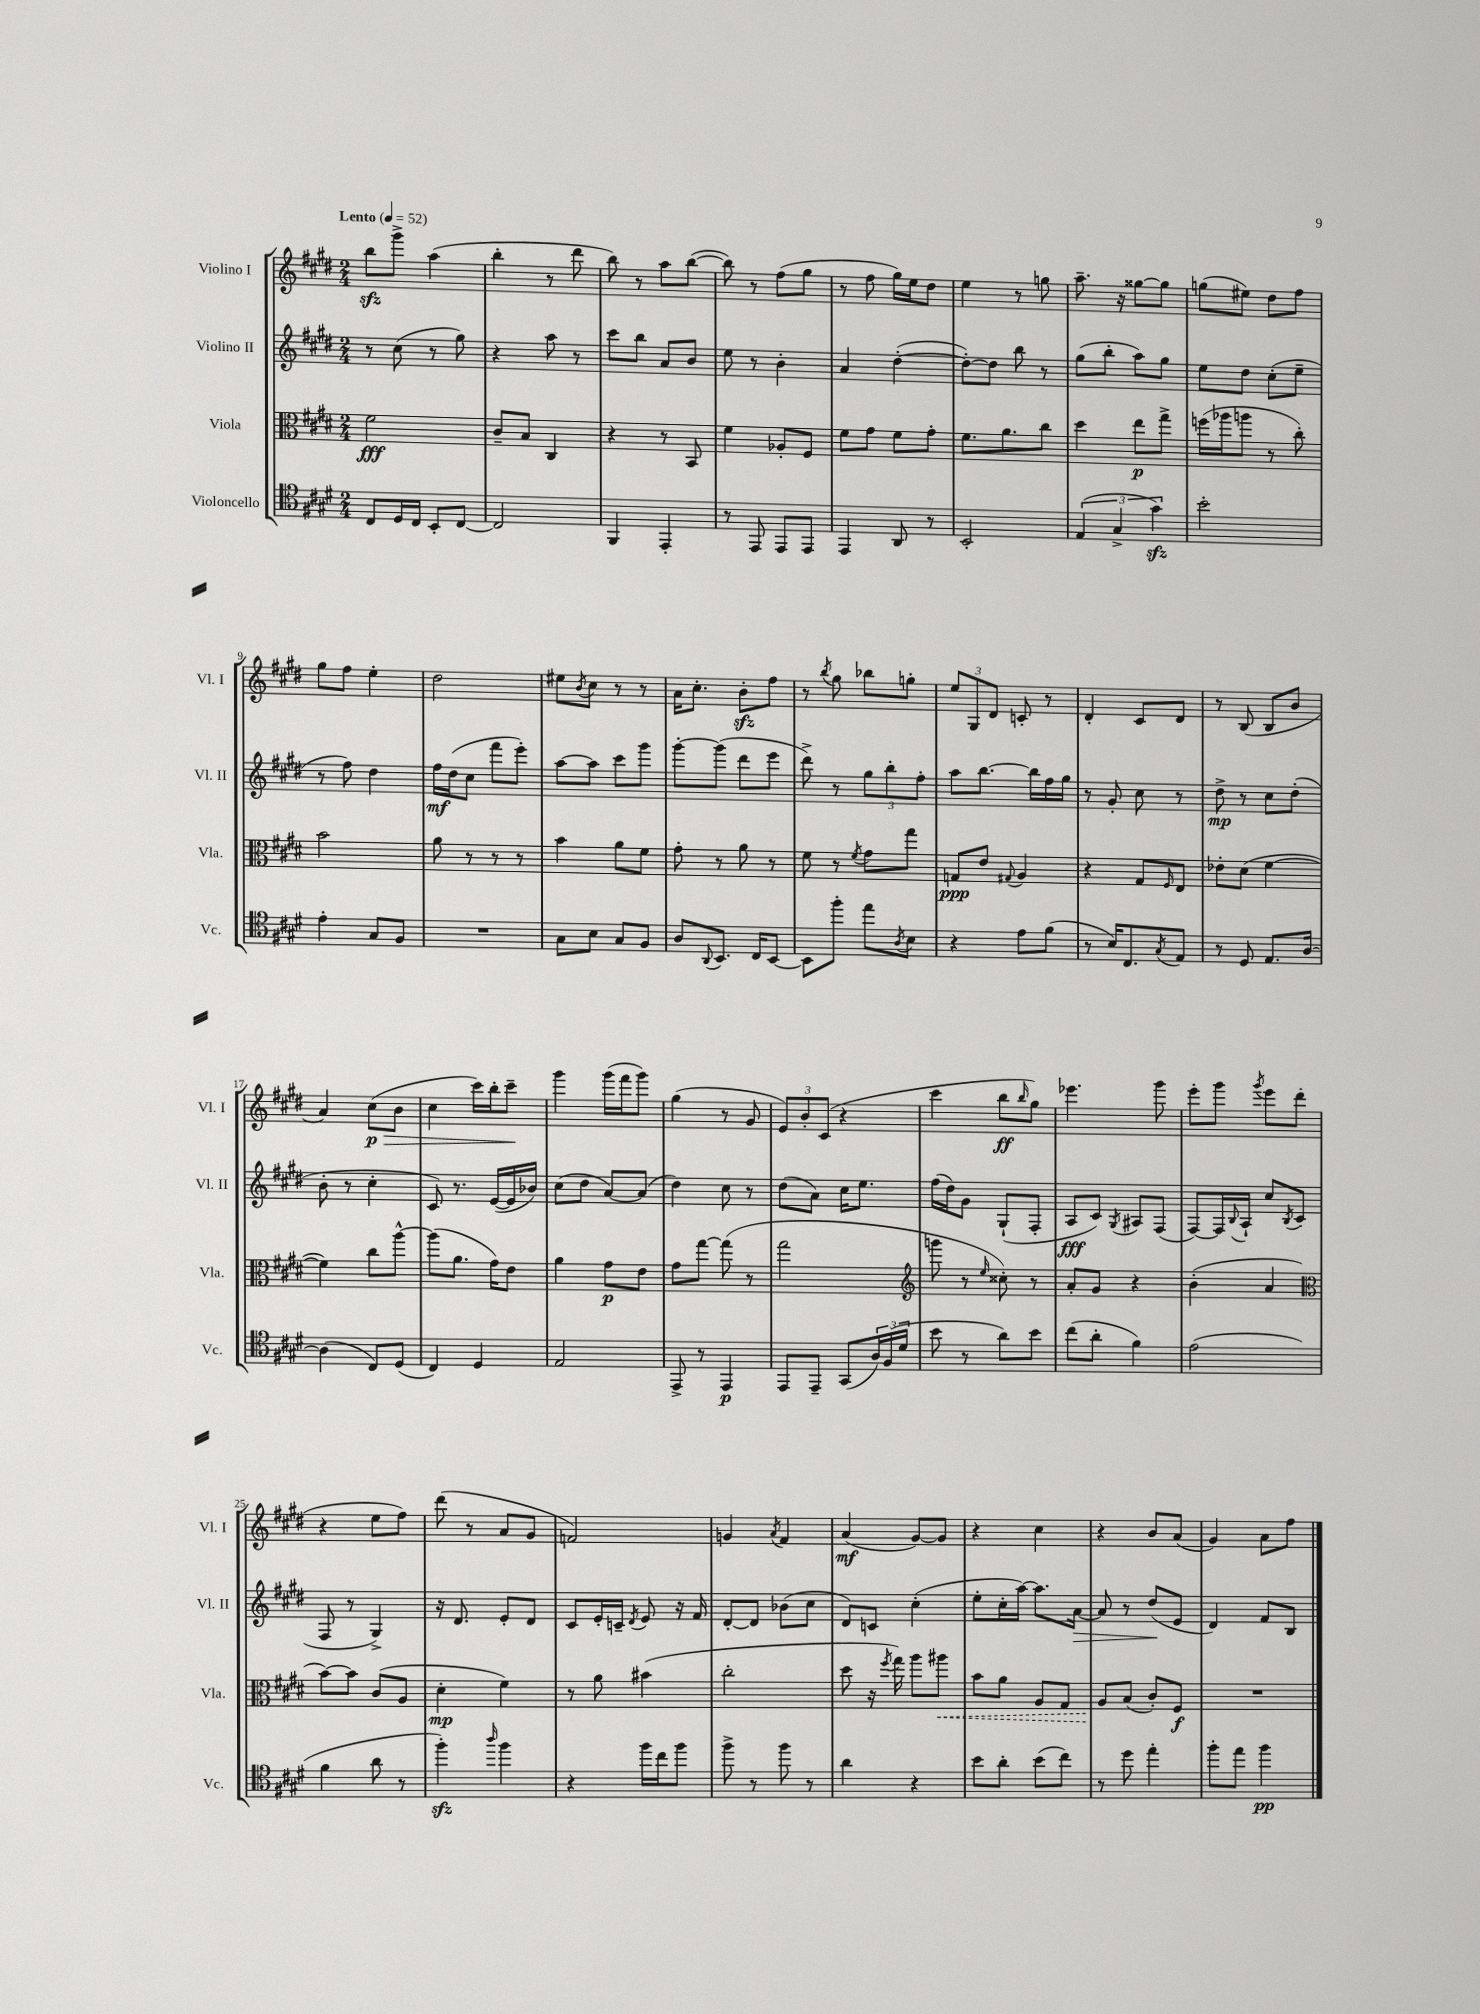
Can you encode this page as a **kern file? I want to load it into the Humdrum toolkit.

**kern	**kern	**kern	**kern
*staff4	*staff3	*staff2	*staff1
*clefC4	*clefC3	*clefG2	*clefG2
*k[f#c#g#d#]	*k[f#c#g#d#]	*k[f#c#g#d#]	*k[f#c#g#d#]
*M2/4	*M2/4	*M2/4	*M2/4
*MM52	*MM52	*MM52	*MM52
8C#	2f#	8r	8bb
16D#	.	(8cc#	8ggg#^
16C#	.	.	.
8BB'	.	8r	(4aa
[8C#	.	8gg#)	.
=	=	=	=
2C#]	8c#~	4r	4bb'
.	8B	.	.
.	4C#	8aa	8r
.	.	8r	8ddd#
=	=	=	=
4FF#	4r	8ccc#	8bb)
.	.	8bb	8r
4EE'	8r	8a	8aa
.	8BB	8b	([8bb
=	=	=	=
8r	4f#	8ee	8bb])
8EE	.	8r	8r
8EE	8A-'	4b'	(8ff#
8EE	8F#	.	8gg#
=	=	=	=
4EE	8f#	4a	8r
.	8g#	.	8ff#
8AA	8f#	([4dd#'	16gg#)
.	.	.	16ee
8r	8g#'	.	8dd#
=	=	=	=
2BB'	8.f#	8dd#'_)	4ee
.	.	8dd#]	.
.	8.a	.	.
.	.	8bb	8r
.	8cc#	8r	8gg
=	=	=	=
(6E	4dd#	(8gg#	8.aa~
.	.	8bb'	.
6G#^	.	.	.
.	.	.	16r
.	8ee	8aa)	[8gg##
6g#)	.	.	.
.	8gg#^	8gg#	8gg##]
=	=	=	=
2b'	(16ff	8ee	(8gg
.	16aa-	.	.
.	8aa	8dd#	8ee#)
.	8r	(8cc#'	8dd#
.	8cc#')	8ee~	8ff#
=	=	=	=
4e'	2b	8r	8gg#
.	.	8ff#)	8ff#
8G#	.	4dd#	4ee'
8F#	.	.	.
=	=	=	=
2r	8a	16ff#	2dd#
.	.	(16dd#	.
.	8r	8cc#	.
.	8r	8fff#	.
.	8r	8eee')	.
=	=	=	=
8G#	4b	[8aa	8ee#
.	.	.	8qb
8B	.	8aa]	8cc#
8G#	8a	8ccc#	8r
8F#	8f#	8ggg#	8r
=	=	=	=
8A	8g#'	[8ggg#'	16a
.	.	.	8.cc#'
8qqAA	.	.	.
8.BB	8r	(8ggg#]	.
.	8a	8ddd#	8b'
16C#	.	.	.
[8BB	8r	8eee	8ff#
=	=	=	=
8BB]	8f#	8ddd#^)	8r
.	.	.	8qbb
8ff#'	8r	8r	8gg#
.	8qf#	.	.
8ee	8g#	12gg#	8bb-
.	.	12bb'	.
8qA	.	.	.
8B	8gg#	.	8gg'
.	.	12ff#'	.
=	=	=	=
4r	8G	8aa	12ee
.	.	.	12G#
.	8e	[8.bb	.
.	.	.	12d#
.	8qqG#	.	.
8e	4A	.	8c'
.	.	16bb]	.
(8f#	.	16ff#	8r
.	.	16gg#	.
=	=	=	=
8r	4r	8r	4d#'
16B)	.	8g#'	.
8.C#	.	.	.
.	8G#	8cc#	8c#
8qG#	16qqF#	.	.
8E	8E	8r	8d#
=	=	=	=
8r	8e-'	8dd#^	8r
8D#	(8d#	8r	(8B
8.E	[4f#	8cc#	8B
.	.	(8dd#'	8b
[16A	.	.	.
=	=	=	=
(4A]	4f#])	8b'	4a)
.	.	8r	.
8C#)	8cc#	4cc#'	(8cc#
(8D#	[8aa^^	.	8b
=	=	=	=
4C#)	(8aa]	8c#)	4cc#
.	8.a	8.r	.
4D#	.	.	16ccc#)
.	16g#)	([16e	16bb'
.	8e	16e]	8ccc#~
.	.	16b-)	.
=	=	=	=
2E	4a	(8cc#	4ggg#
.	.	8dd#	.
.	8g#	[8a)	(16ggg#
.	.	.	16fff#
.	8e	(8a]	8ggg#)
=	=	=	=
8EE^	8g#	4dd#)	(4gg#
8r	[8gg#	.	.
4EE	(8gg#]	8cc#	8r
.	8r	8r	8g#
=	=	=	=
8EE	2gg#	(8dd#	12e)
.	.	.	12b'
8EE~	.	8a)	.
.	.	.	(12c#
(8GG#	.	16cc#	4r
.	.	8.ee	.
24A)	.	.	.
(24F#	.	.	.
24d#	.	.	.
=	=	=	=
*	*clefG2	*	*
8b	8ggg	(16ff#	4ccc#
.	.	16dd#)	.
8r	8r	8g#	.
.	16qqee	.	.
8a)	8cc##')	(8G#`	8bb
.	.	.	16qqbb
8b	8r	8F#'	8gg#)
=	=	=	=
(8cc#	8a'	8A	4.eee-
8a'	8g#	8c#)	.
.	.	8qG#	.
4f#)	4r	8A#	.
.	.	(8F#	8ggg#
=	=	=	=
(2e	(4b'	[8F#)	8eee'
.	.	16F#]	8ggg#
.	.	8qqB	.
.	.	16A`	.
.	.	.	8qggg#
.	4a	8cc#	8eee
.	.	8qB	.
.	.	(8c#	(8ddd#
=	=	=	=
*	*clefC3	*	*
4f#	[8b)	8F#	4r
.	8b]	8r	.
8a	(8c#	4G#^)	8ee
8r	8A	.	8ff#)
=	=	=	=
4ff#')	4d#'	16r	(8ddd#
.	.	8.d#	.
.	.	.	8r
16qqaa	.	.	.
4ff#	4f#)	8e'	8a
.	.	8d#	8g#
=	=	=	=
4r	8r	8c#	2f)
.	8a	16e'	.
.	.	16c~	.
.	.	8qd#	.
16ff#	(4b#	8e	.
16cc#	.	.	.
8ff#	.	16r	.
.	.	16f#	.
=	=	=	=
8ff#^	2cc#'	[8d#'	4g
8r	.	8d#]	.
.	.	.	8qa
8ff#	.	(8b-	4f#
8r	.	8cc#	.
=	=	=	=
4a	8dd#	8d#)	(4a
.	16r	8c	.
.	8qff#	.	.
.	16gg#)	.	.
4r	8aa	(4cc#'	[8g#)
.	8aa#	.	8g#]
=	=	=	=
8b	8b	8ee'	4r
8a'	8a	16cc#'	.
.	.	[16aa)	.
(8b	8A	8.aa]	4cc#
8cc#)	8G#	.	.
.	.	[16a	.
=	=	=	=
8r	8A	8a]	4r
8dd#	(8B	8r	.
4ee'	8c#')	(8dd#	8b
.	8F#	8e	(8a
=	=	=	=
8ff#'	2r	4d#)	4g#)
8ee	.	.	.
4ff#	.	8f#	8a
.	.	8B	8ff#
==	==	==	==
*-	*-	*-	*-
